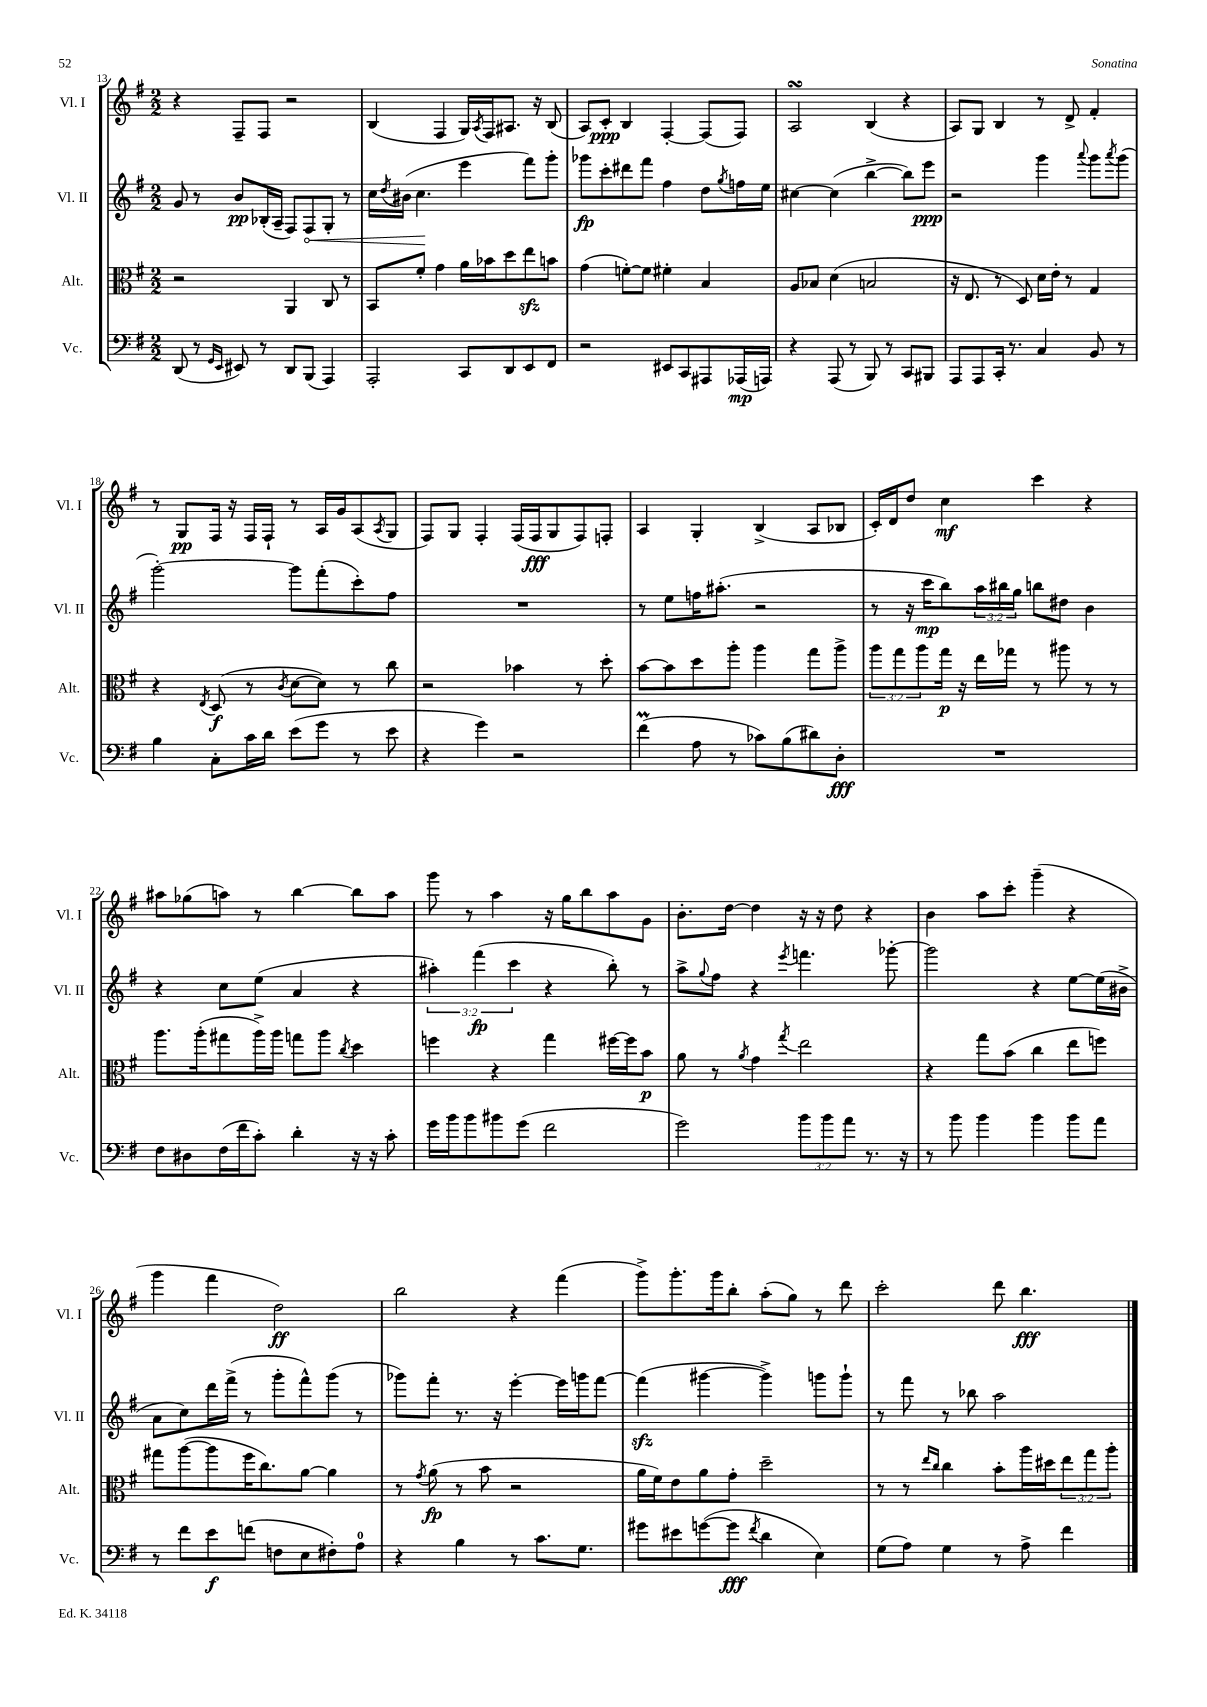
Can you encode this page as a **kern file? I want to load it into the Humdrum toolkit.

**kern	**kern	**kern	**kern
*staff4	*staff3	*staff2	*staff1
*clefF4	*clefC3	*clefG2	*clefG2
*k[f#]	*k[f#]	*k[f#]	*k[f#]
*M2/2	*M2/2	*M2/2	*M2/2
(8DD	2r	8g	4r
8r	.	8r	.
16qqGG	.	.	.
16qqEE	.	.	.
8EE#)	.	8b	8F#~
8r	.	(16B-'	8F#
.	.	16A~	.
8DD	4AA	8F#)	2r
(8BBB	.	8F#	.
4AAA)	8C	8G'	.
.	8r	8r	.
=	=	=	=
2AAA'	8BB	16cc	(4B
.	.	8qdd	.
.	.	(16b#	.
.	8f#'	4.cc	.
.	4g	.	4F#
8CC	16a	4eee	16G)
.	.	.	8qA
.	16b-	.	16F#
8DD	8dd	.	8.A#
8EE	8ee	8fff#)	.
.	.	.	16r
8FF#	8b	8ggg'	(8B
=	=	=	=
2r	(4g	8ggg-	8A)
.	.	8ccc'	8c'
.	[8f')	8ddd#	4B
.	8f]	8fff#	.
8EE#	4f#'	4ff#	[4F#'
8CC	.	.	.
8AAA#	4B	8dd	(8F#]
.	.	8qgg	.
(16AAA-	.	16ff	8F#)
16AAA)	.	16ee	.
=	=	=	=
4r	8A	[4cc#	2A
.	8B-	.	.
(8AAA	(4d	(4cc#]	.
8r	.	.	.
8BBB)	2B	[4bb^	(4B
8r	.	.	.
8CC	.	8bb])	4r
8BBB#	.	8eee	.
=	=	=	=
8AAA	16r	2r	8A)
.	8.E	.	.
8AAA	.	.	8G
16CC'	8r	.	4B
8.r	.	.	.
.	8D)	.	.
4C	16d	4ggg	8r
.	16e'	.	.
.	8r	.	8d^
.	.	8qqaaa	.
8BB	4G	8ggg	4f#'
.	.	8qaaa	.
8r	.	(8ggg	.
=	=	=	=
4B	4r	[2ggg')	8r
.	.	.	8G
.	8qE	.	.
8C'	(8D	.	16F#
.	.	.	16r
16c	8r	.	16F#
16d	.	.	16F#`
.	8qc	.	.
(8e	[8d	8ggg]	8r
8g	8d])	(8fff#'	16A
.	.	.	16g
8r	8r	8ccc')	(8A
.	.	.	8qA
8e	8cc	8ff#	8G
=	=	=	=
4r	2r	1r	8F#)
.	.	.	8G
4g)	.	.	4F#'
2r	4b-	.	(16F#
.	.	.	16F#
.	.	.	8G
.	8r	.	8F#)
.	8dd'	.	8F'
=	=	=	=
(4f#	[8b	8r	4A
.	8b]	8ee	.
8A	8dd	16ff	4G'
.	.	(8.aa#'	.
8r	8aa'	.	.
8c-)	4aa	2r	(4B^
(8B	.	.	.
8d#)	8gg	.	8A
8D'	8aa^	.	8B-
=	=	=	=
1r	12aa	8r	16c')
.	.	.	16d
.	12gg	.	.
.	.	16r	8dd
.	12aa	.	.
.	.	16ccc	.
.	16gg	8bb)	4cc
.	16r	.	.
.	16ee	24aa	.
.	.	24bb#	.
.	16gg-	.	.
.	.	24gg	.
.	8r	8bb	4ccc
.	8aa#	8dd#	.
.	8r	4b	4r
.	8r	.	.
=	=	=	=
8F#	8.aa	4r	8aa#
8D#	.	.	(8gg-
.	(16aa'	.	.
(16F#	8gg#	8cc	8aa)
16f#	.	.	.
8c')	16aa^)	(8ee	8r
.	16aa	.	.
4d'	8gg	4a	[4bb
.	8aa	.	.
.	8qcc	.	.
16r	4dd	4r	8bb]
16r	.	.	.
8c'	.	.	8aa
=	=	=	=
16g	4ff	6aa#')	8ggg
16b	.	.	.
8b	.	.	8r
.	.	(6fff#	.
8b#	4r	.	4aa
.	.	6ccc	.
(8g	.	.	.
2f#	4gg	4r	16r
.	.	.	16gg
.	.	.	8bb
.	[16ff#	8bb')	8aa
.	16ff#]	.	.
.	8b	8r	8g
=	=	=	=
2g)	8a	8aa^	8.b'
.	.	8qqgg	.
.	8r	8ff#	.
.	.	.	[16dd
.	8qa	.	.
.	4g	4r	4dd]
.	8qgg	8qeee	.
12b	2ee	4.fff	16r
.	.	.	16r
12b	.	.	.
.	.	.	8dd
12a	.	.	.
8.r	.	.	4r
.	.	[8ggg-'	.
16r	.	.	.
=	=	=	=
8r	4r	2ggg-]	4b
8b	.	.	.
4b	8gg	.	8aa
.	(8b	.	8ccc'
4b	4cc	4r	(4ggg~
8b	8ee	[8ee	4r
8a	8ff)	(16ee]	.
.	.	16b#^	.
=	=	=	=
8r	8gg#	8a	4ggg
8f#	([8aa	8cc)	.
8e	8aa]	16ddd	4fff#
.	.	(16fff#^	.
(8f	16ff#	8r	.
.	8.cc)	.	.
8F	.	8ggg'	2dd)
8E	[8a	8fff#^^)	.
8F#')	4a]	(8ggg	.
8A	.	8r	.
=	=	=	=
4r	8r	8ggg-)	2bb
.	8qg	.	.
.	(8a	8fff#'	.
4B	8r	8.r	.
.	8b	.	.
.	.	16r	.
8r	2r	[4eee'	4r
8.c	.	.	.
.	.	16eee]	(4fff#
8.G	.	16ggg	.
.	.	[8fff#	.
=	=	=	=
8g#	16a	(4fff#]	8ggg^)
.	16f#)	.	.
8e#	8e	.	8.ggg'
([8g	8a	[4ggg#	.
.	.	.	16ggg
8g]	8g'	.	8bb'
8qf#	.	.	.
4d	2dd~	4ggg#^])	(8aa'
.	.	.	8gg)
4E)	.	8ggg	8r
.	.	8ggg`	8ddd
=	=	=	=
(8G	8r	8r	2ccc'
8A)	8r	8fff#	.
.	16qqee	.	.
.	16qqcc	.	.
4G	4cc	8r	.
.	.	8bb-	.
8r	8b'	2aa	8ddd
8A^	16aa	.	4.bb
.	16dd#	.	.
4f#	12ee	.	.
.	12gg	.	.
.	12aa'	.	.
==	==	==	==
*-	*-	*-	*-
